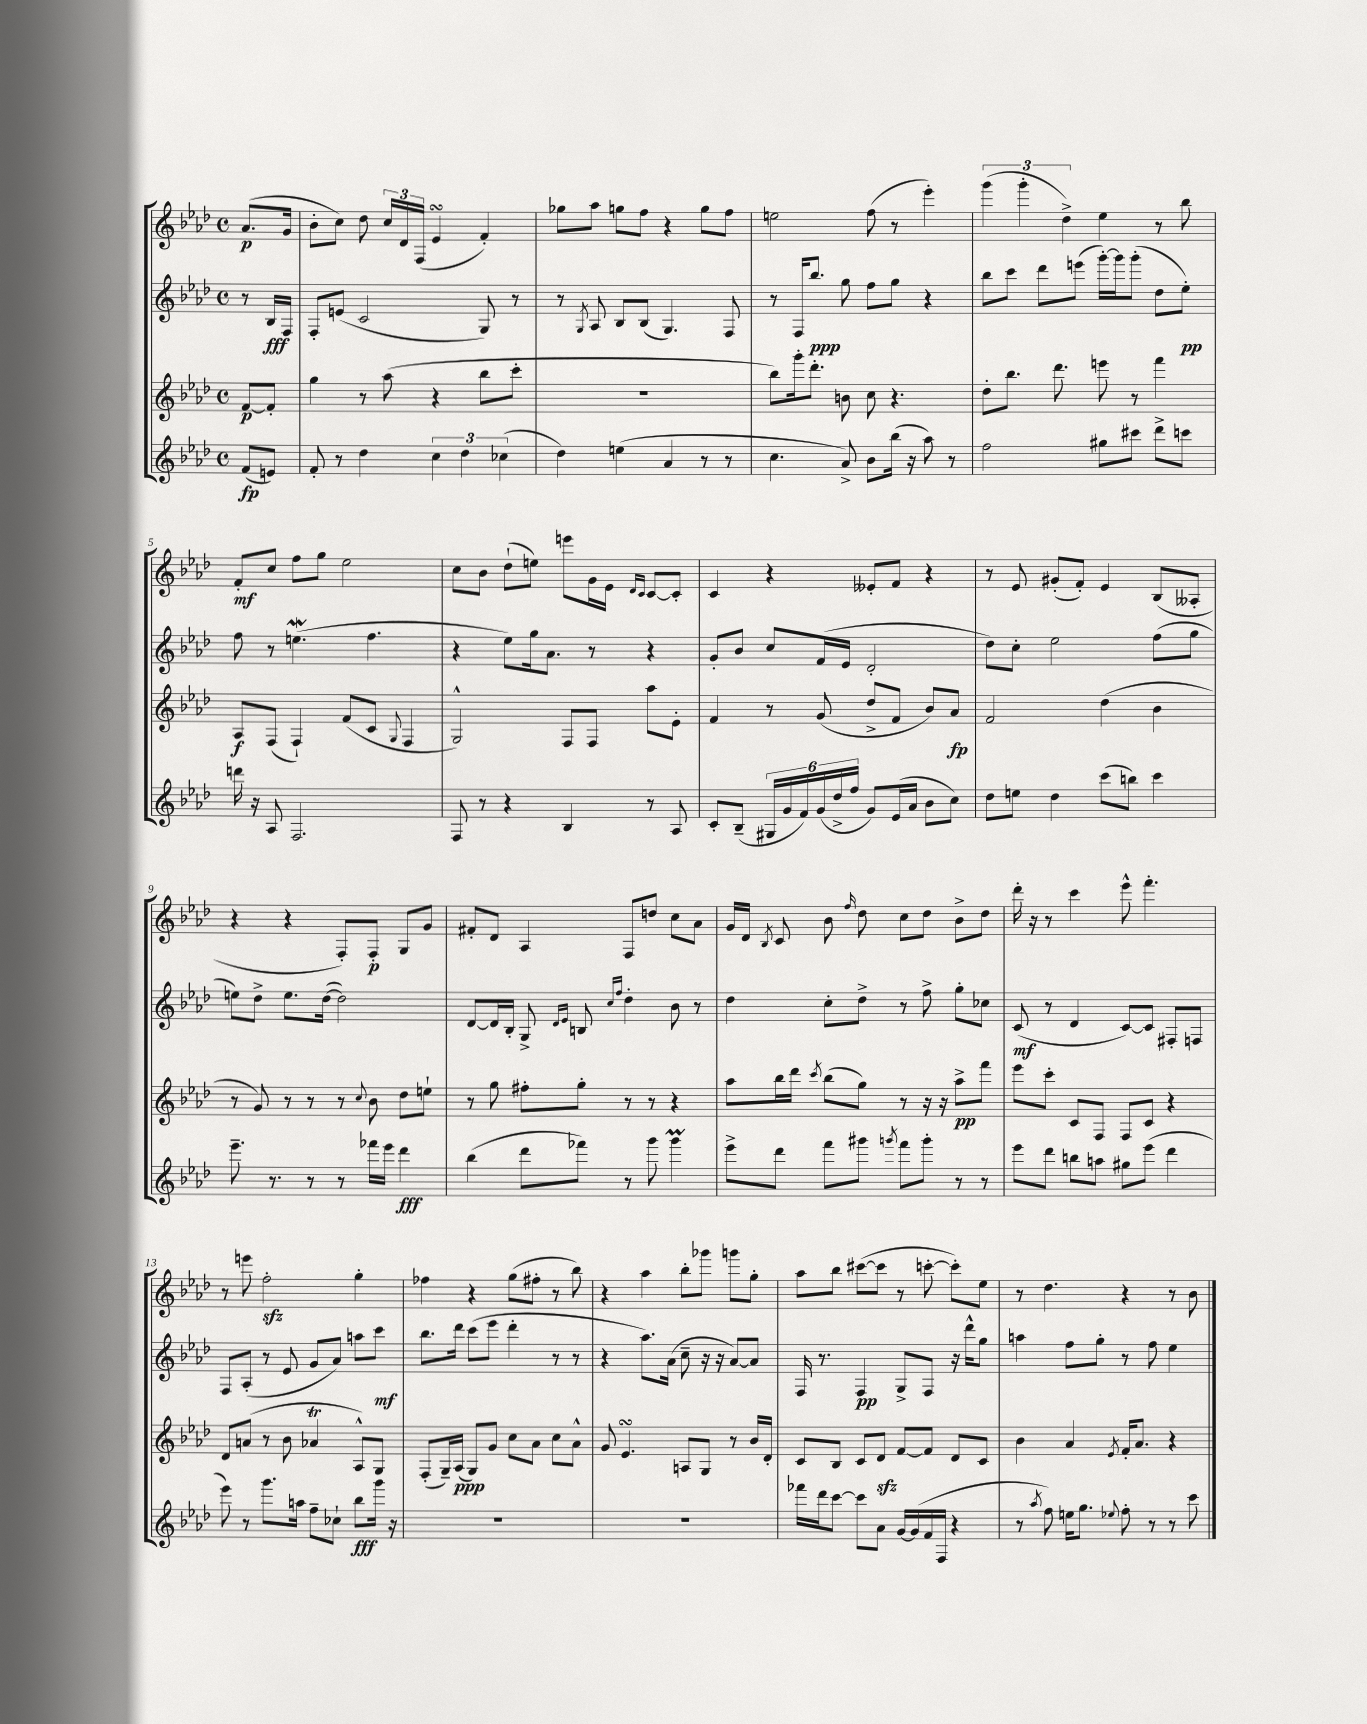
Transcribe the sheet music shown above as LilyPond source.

<<
\new StaffGroup <<
\new Staff = "s0" {
    \clef treble \key aes \major \defaultTimeSignature \time 4/4 \partial 4
    \autoBeamOff aes'8.[\p( g'16] |
    bes'8[-. c''8]) des''8 \tuplet 3/2 { c''16[ des'16 f16]( } ees'4\turn f'4-.) |
    ges''8[ aes''8] g''8[ f''8] r4 g''8[ f''8] |
    e''2 f''8( r8 ees'''4-.) |
    \tuplet 3/2 { g'''4( g'''4-. des''4->) } ees''4 r8 bes''8 |
    f'8[-.\mf c''8] f''8[ g''8] ees''2 |
    c''8[ bes'8] des''8[-!( e''8]) e'''8[ g'16 ees'16] \grace { des'16[ c'16] } c'8[~ c'8]-. |
    c'4 r4 eeses'8[-. f'8] r4 |
    r8 ees'8 gis'8[-.( f'8]-.) ees'4 bes8[( aeses8]-. |
    r4 r4 f8[-.) f8]-.\p g8[ g'8] |
    fis'8[-. des'8] aes4 f8[ d''8] c''8[ aes'8] |
    g'16[ des'16] \acciaccatura { bes8 } c'8 bes'8 \grace { f''16 } des''8 c''8[ des''8] bes'8[-> des''8] |
    des'''16-. r16 r8 c'''4 ees'''8-^ f'''4.-. |
    r8 e'''8 f''2-.\sfz g''4-. |
    fes''4 r4 g''8[( fis''8]-. r8 bes''8) |
    r4 aes''4 bes''8[-. ges'''8] g'''8[ g''8]-. |
    aes''8[ bes''8] cis'''8[~( cis'''8] r8 c'''8~-. c'''8[-.) ees''8] |
    r8 des''4. r4 r8 bes'8 \bar "|." |
}
\new Staff = "s1" {
    \clef treble \key aes \major \defaultTimeSignature \time 4/4 \partial 4
    \autoBeamOff r8 bes16[\fff f16] |
    f8[-. e'8]( c'2 g8) r8 |
    r8 \acciaccatura { g8 } aes8 bes8[ bes8]( g4.) f8 |
    r8 f16[ bes''8.]\ppp g''8 f''8[ g''8] r4 |
    bes''8[ c'''8] des'''8[ e'''8]( g'''16[~-.) g'''16 g'''8]-.( des''8[ ees''8]-.\pp) |
    f''8 r8 e''4.\mordent( f''4. |
    r4 ees''8[) g''16 aes'8.] r8 r4 |
    g'8[-. bes'8] c''8[ f'16( ees'16] des'2-. |
    des''8[) c''8]-. ees''2 f''8[( g''8] |
    e''8[) des''8]-> e''8.[ des''16]~( des''2) |
    des'8[~ des'16 bes16]-. g8-> \grace { des'16[ ees'16] } b8 \grace { c''16[ f''16] } des''4-. bes'8 r8 |
    des''4 c''8[-. des''8]-> r8 f''8-> g''8[-. ces''8] |
    c'8\mf( r8 des'4 c'8[~) c'8] fis8[-. f8] |
    f8[ aes8]-.( r8 ees'8 g'8[ aes'8]) a''8[ c'''8]\mf |
    bes''8.[ des'''16] c'''8[( ees'''8] des'''4-. r8 r8 |
    r4 aes''8.[) aes'16]( c''8-- r16 r16 aes'8[~) aes'8] |
    f16 r8. f4\pp g8[-> f8] r16 des'''16[-^ g''8] |
    a''4 f''8[ g''8]-. r8 f''8 ees''4 \bar "|." |
}
\new Staff = "s2" {
    \clef treble \key aes \major \defaultTimeSignature \time 4/4 \partial 4
    \autoBeamOff f'8[~\p f'8]-. |
    g''4 r8 aes''8( r4 bes''8[ c'''8]-. |
    R1 |
    bes''8[) g'''16-. des'''8.]-. b'8 c''8 r4. |
    des''8[-. bes''8.] des'''8. e'''8 r8 f'''4 |
    aes8[\f f8]( f4-!) f'8[( c'8] \appoggiatura { g8 } f4 |
    g2-^) f8[ f8] aes''8[ ees'8]-. |
    f'4 r8 g'8( des''8[-> f'8] bes'8[) aes'8]\fp |
    f'2 des''4( bes'4 |
    r8 g'8) r8 r8 r8 \appoggiatura { c''8 } bes'8 des''8[ e''8]-! |
    r8 g''8 fis''8[-. g''8]-. r8 r8 r4 |
    aes''8[ bes''16 des'''16] \acciaccatura { c'''8 } bes''8[( g''8]) r8 r16 r16 aes''8[->\pp f'''8] |
    ees'''8[ c'''8]-. c'8[ f8] f8[ c'8] r4 |
    des'8[ a'8]( r8 bes'8 aes'4\trill aes8[-^) g8] |
    f8[-.( g16--) aes16]\ppp( g8[) g'8] c''8[ aes'8] c''8[ aes'8]-^ |
    g'8 ees'4.\turn a8[ g8] r8 bes'16[ des'16]-. |
    c'8[ bes8] c'8[ des'8]\sfz f'8[~ f'8] des'8[ c'8] |
    bes'4 aes'4 \acciaccatura { ees'8 } f'16[-. aes'8.] r4 \bar "|." |
}
\new Staff = "s3" {
    \clef treble \key aes \major \defaultTimeSignature \time 4/4 \partial 4
    \autoBeamOff f'8[\fp( e'8]) |
    f'8-. r8 des''4 \tuplet 3/2 { c''4 des''4 ces''4( } |
    des''4) e''4( aes'4 r8 r8 |
    c''4. aes'8->) bes'8[ bes''16]( r16 aes''8) r8 |
    f''2 gis''8[ cis'''8] des'''8[-> c'''8] |
    d'''16 r16 aes8 f2. |
    f8 r8 r4 bes4 r8 aes8 |
    c'8[-. bes8]--( \tuplet 6/4 { gis16[ g'16 f'16) g'16( des''16-> f''16] } g'8[) ees'16( aes'16] bes'8[ c''8]) |
    des''8[ e''8] des''4 c'''8[( b''8]) c'''4 |
    ees'''8.-- r8. r8 r8 fes'''16[ ees'''16] des'''4\fff |
    bes''4( des'''8[ fes'''8]) r8 g'''8 g'''4\prall |
    ees'''8[-> des'''8] f'''8[ gis'''8] \acciaccatura { g'''8 } f'''8[ g'''8]-. r8 r8 |
    ees'''8[ des'''8] b''8[ a''8] gis''8[ ees'''8]( des'''4 |
    ees'''8) r8 g'''8.[ a''16] f''8[-- ces''8]-! bes''8[\fff g'''16] r16 |
    R1 |
    R1 |
    fes'''16[ des'''16 c'''8]~ c'''8[ aes'8] g'16[~ g'16( f'16 f16] r4 |
    r8 \acciaccatura { aes''8 } f''8) e''16[ g''8.] \appoggiatura { ees''8 } f''8-. r8 r8 c'''8 \bar "|." |
}
>>
>>
